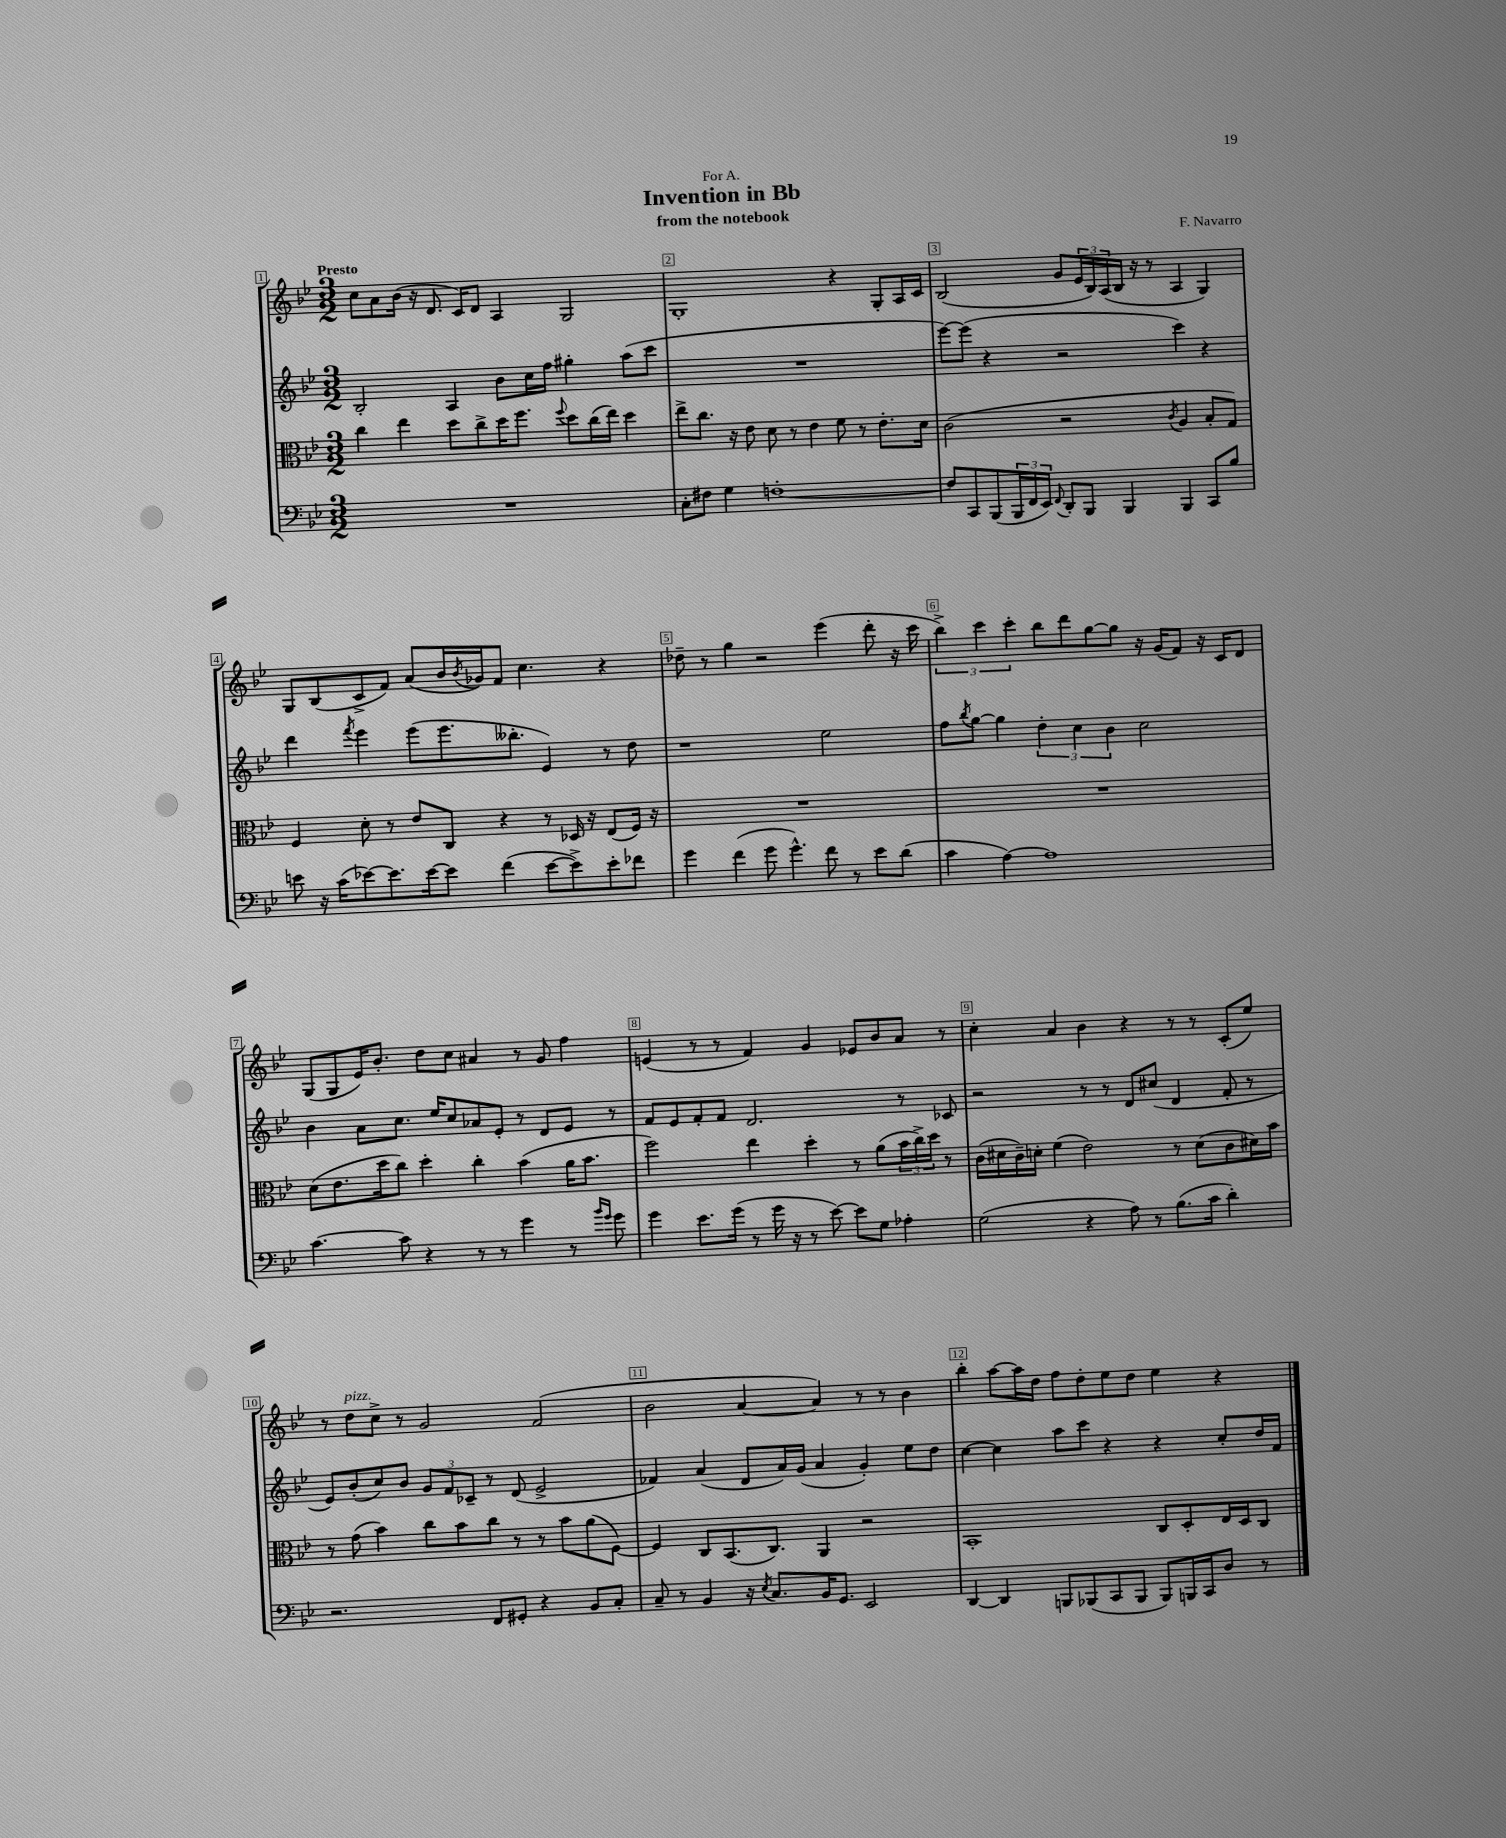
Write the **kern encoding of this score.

**kern	**kern	**kern	**kern
*staff4	*staff3	*staff2	*staff1
*clefF4	*clefC3	*clefG2	*clefG2
*k[b-e-]	*k[b-e-]	*k[b-e-]	*k[b-e-]
*M3/2	*M3/2	*M3/2	*M3/2
1.r	4cc	2B-'	8cc
.	.	.	8a
.	4ee-	.	(16b-
.	.	.	16r
.	.	.	8.d
.	8dd	4A	.
.	.	.	16c)
.	8cc^	.	8d
.	16dd	8b-	4A
.	8.ff	.	.
.	.	16cc	.
.	.	16ff	.
.	8qqff	.	.
.	8dd	4gg#'	2G
.	(16cc	.	.
.	16ee-)	.	.
.	4dd	(8aa	.
.	.	8ccc	.
=	=	=	=
8C'	8ee-^	1.r	1G'
8F#	8.cc	.	.
4G	.	.	.
.	16r	.	.
.	8e-	.	.
[1F'	8d	.	.
.	8r	.	.
.	4e-	.	.
.	8f	.	4r
.	8r	.	.
.	8.e-'	.	8G'
.	.	.	16A
.	16d	.	16c
=	=	=	=
8F]	(2c	[8eee-)	(2B-
8CC	.	(8eee-]	.
(8BBB-	.	4r	.
24BBB-	.	.	.
24FF	.	.	.
24EE-)	.	.	.
8qqFF	.	.	.
8DD'	2r	2r	8g
8BBB-	.	.	24e-
.	.	.	24B-)
.	.	.	(24A
4BBB-	.	.	16B-
.	.	.	16r
.	.	.	8r
.	8qc	.	.
4BBB-	4A	4ccc)	4A
8CC	8B-'	4r	4G)
8B-	8G)	.	.
=	=	=	=
8e	4F	4ddd	8G
16r	.	.	(8B-
(16c	.	.	.
.	.	8qfff	.
[8e-)	8d'	4eee-	8c^
8.e-]	8r	.	8f)
.	8e-	(8eee-	(8a
[16e-	.	.	.
8e-]	8C	8.eee-	16b-
.	.	.	8qb-
.	.	.	16g-)
(4f	4r	.	8f
.	.	8.bb--'	.
.	.	.	4.cc
[8e-	8r	4e-)	.
8e-^])	16D-	.	.
.	16r	.	.
8e-'	(8E-	8r	4r
8f-	16F)	8dd	.
.	16r	.	.
=	=	=	=
4g	1.r	1r	8dd-~
.	.	.	8r
(4f	.	.	4gg
8g	.	.	2r
4.g^^)	.	.	.
8f	.	2ee-	(4eee-
8r	.	.	.
8e-	.	.	8ddd'
(8d	.	.	16r
.	.	.	16ccc
=	=	=	=
4c	1.r	8ff	6bb-^)
.	.	8qbb-	.
.	.	[8gg	.
.	.	.	6ccc
[4A)	.	4gg]	.
.	.	.	6ccc'
1A]	.	6dd'	8bb-
.	.	.	8ddd
.	.	6cc	.
.	.	.	[8gg
.	.	6b-	.
.	.	.	8gg]
.	.	2cc	16r
.	.	.	(16g
.	.	.	8f)
.	.	.	16r
.	.	.	16c
.	.	.	8d
=	=	=	=
[4.c	(8d	4b-	(8G
.	8.e-	.	8G
.	.	8a	16e-)
.	16dd	.	8.b-'
8c]	8cc)	8.cc	.
4r	4dd'	.	8dd
.	.	16ee-	.
.	.	8cc	8cc
8r	4cc'	8a-	4a#
8r	.	8e-'	.
4g	(4b-	8r	8r
.	.	8d	8g
8r	16a	8e-	4ff
.	8.b-	.	.
16qqb-	.	.	.
16qqg	.	.	.
8g	.	8r	.
=	=	=	=
4g	2ff)	8f	(4e
.	.	8e-	.
8.e-	.	8f'	8r
.	.	8f	8r
(16g	.	.	.
8r	4ee-	2.d	4f)
16g	.	.	.
16r	.	.	.
8r	4dd'	.	4g
[8e-)	.	.	.
8e-]	8r	.	8e-
8G	(8a	.	8b-
4A-'	24b-	8r	8a
.	24cc^)	.	.
.	24dd	.	.
.	8r	8c-	8r
=	=	=	=
(2G	(16c	2r	4cc'
.	16d#	.	.
.	16c~)	.	.
.	16d'	.	.
.	(4f	.	4a
4r	2e-)	8r	4b-
.	.	8r	.
8A)	.	8d	4r
8r	.	(8cc#	.
(8.B-	8r	4d	8r
.	(8d	.	8r
16c	.	.	.
4d')	8c	8f'	(8c'
.	16d#)	8r	8ee-)
.	16b-	.	.
=	=	=	=
2.r	8r	8e-)	8r
.	(8g	(8b-'	8dd
.	4b-)	8cc)	8cc^
.	.	8b-	8r
.	8cc	12g	2g
.	.	12f	.
.	8b-	.	.
.	.	12c-~	.
8FF	8cc	8r	.
8GG#'	8r	(8d	.
4r	8r	2e-^	(2f
.	8b-	.	.
8BB-	(8a	.	.
8C'	[8F)	.	.
=	=	=	=
8C~	4F]	4f-)	2b-
8r	.	.	.
4BB-	8C	(4a	.
.	(8.BB-	.	.
16r	.	8d	[4a
8qE-	.	.	.
8.C	8.C)	.	.
.	.	16a)	.
.	.	(16g	.
16BB-	4AA	4a	4a])
8.GG	.	.	.
2EE-	2r	4g')	8r
.	.	.	8r
.	.	8ee-	4b-
.	.	8dd	.
=	=	=	=
[4DD	1BB-'	[4cc	4bb-'
4DD]	.	4cc]	[8aa
.	.	.	16aa]
.	.	.	16dd
8BBB	.	8aa	8ff
(8BBB-	.	8ccc	8dd'
8CC	.	4r	8ee-
8BBB-	.	.	8dd
8BBB-)	8C	4r	4ee-
16BBB	8D'	.	.
16CC	.	.	.
8D	16E-	8cc'	4r
.	16D	.	.
8r	8C	16dd	.
.	.	16f	.
==	==	==	==
*-	*-	*-	*-
